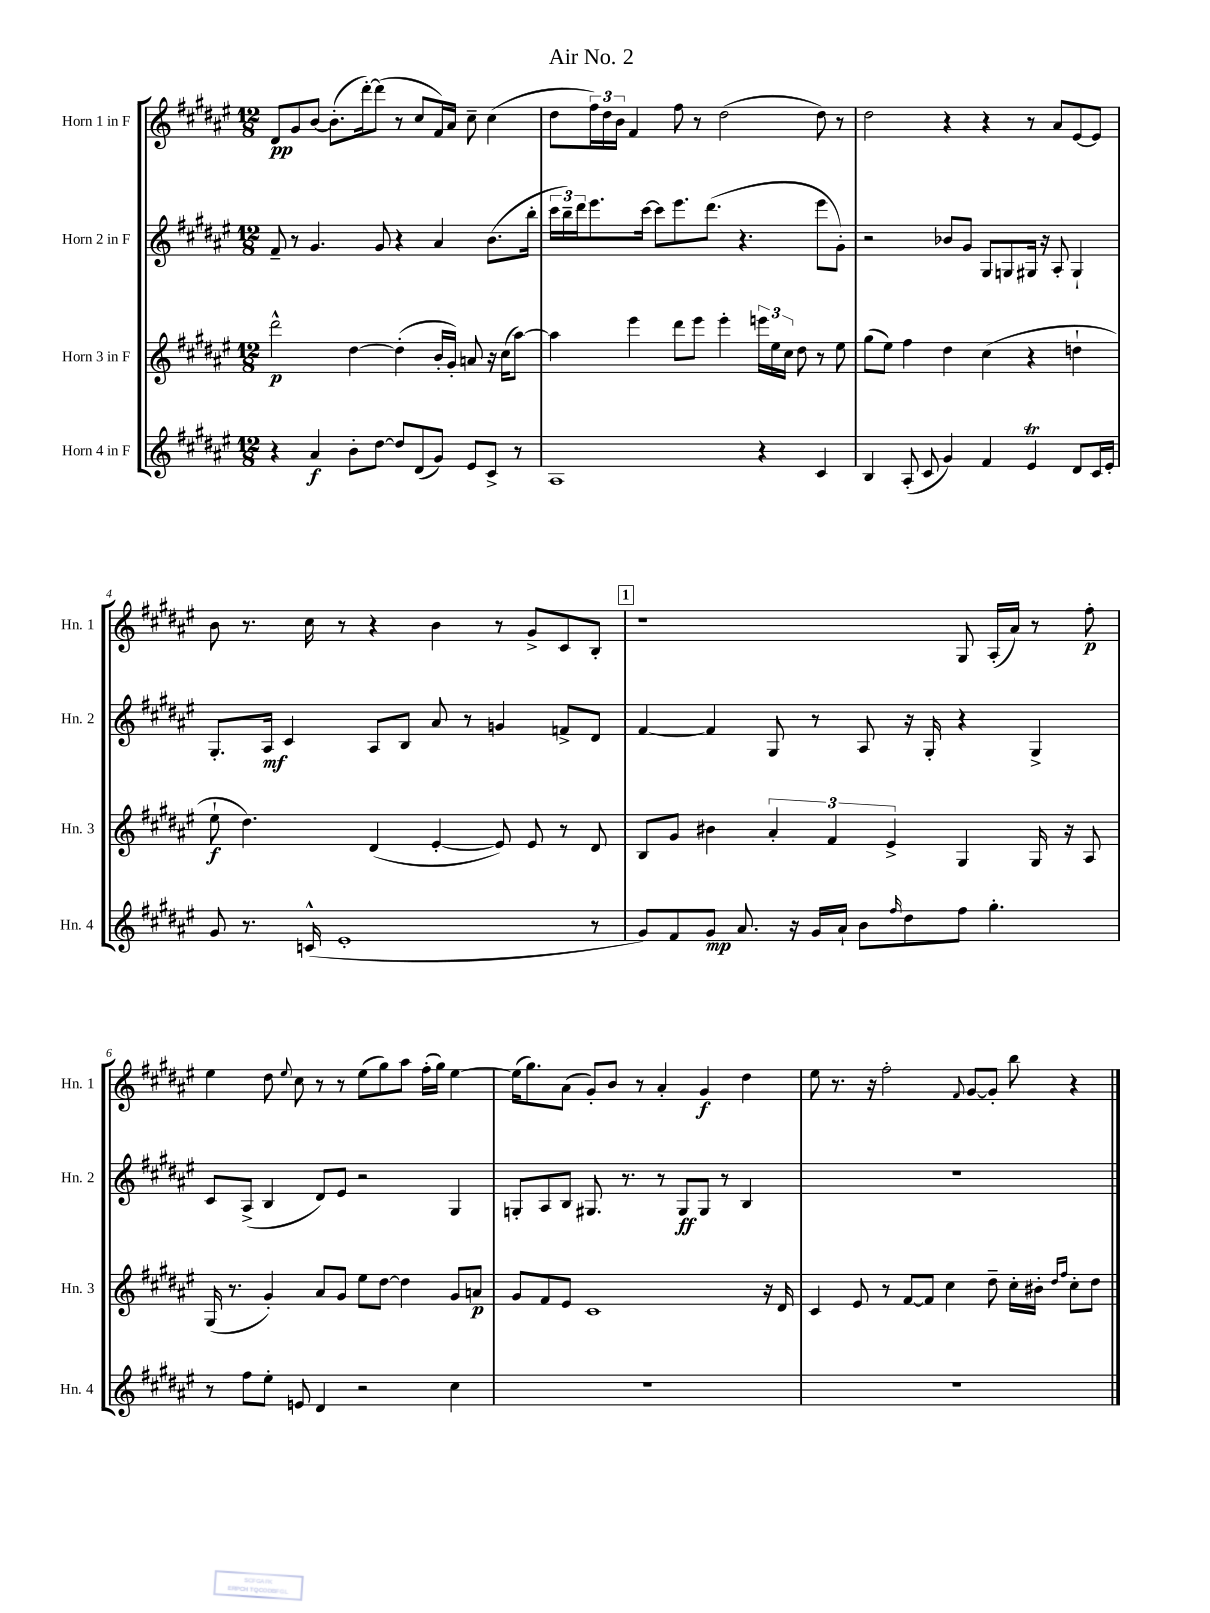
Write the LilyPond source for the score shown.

\header { title = "Air No. 2" }
<<
\new StaffGroup <<
\new Staff = "s0" \with { instrumentName = "Horn 1 in F" shortInstrumentName = "Hn. 1" } {
    \clef treble \key fis \major \numericTimeSignature \time 12/8
    dis'8\pp gis'8 b'8~ b'8.-.( dis'''16~-.) dis'''8( r8 cis''8 fis'16) ais'16 cis''8-- cis''4( |
    dis''8 \tuplet 3/2 { fis''16) dis''16 b'16 } fis'4 fis''8 r8 dis''2( dis''8) r8 |
    dis''2 r4 r4 r8 ais'8 eis'8~ eis'8 |
    b'8 r8. cis''16 r8 r4 b'4 r8 gis'8-> cis'8 b8-. |
    \mark \markup { \box "1" } r1 gis8 ais16-.( ais'16) r8 fis''8-.\p |
    eis''4 dis''8 \appoggiatura { eis''8 } cis''8 r8 r8 eis''8( gis''8) ais''8 fis''16-.( gis''16) eis''4~ |
    eis''16( gis''8.) ais'8( gis'8-.) b'8 r8 ais'4-. gis'4\f dis''4 |
    eis''8 r8. r16 fis''2-. \appoggiatura { fis'8 } gis'8~ gis'8-. b''8 r4 \bar "|." |
}
\new Staff = "s1" \with { instrumentName = "Horn 2 in F" shortInstrumentName = "Hn. 2" } {
    \clef treble \key fis \major \numericTimeSignature \time 12/8
    fis'8-- r8 gis'4. gis'8 r4 ais'4 b'8.( b''16-. |
    \tuplet 3/2 { cis'''16 b''16--) dis'''16 } eis'''8. cis'''16~ cis'''8 eis'''8. dis'''8.( r4. eis'''8 gis'8-.) |
    r2 bes'8 gis'8 gis8 g8 gis16 r16 ais8-. gis4-! |
    gis8.-. ais16\mf cis'4 ais8 b8 ais'8 r8 g'4 f'8-> dis'8 |
    \mark \markup { \box "1" } fis'4~ fis'4 gis8 r8 ais8 r16 gis16-. r4 gis4-> |
    cis'8 ais8->( b4 dis'8) eis'8 r2 gis4 |
    g8-. ais8 b8 gis8. r8. r8 gis8\ff gis8 r8 b4 |
    R1. \bar "|." |
}
\new Staff = "s2" \with { instrumentName = "Horn 3 in F" shortInstrumentName = "Hn. 3" } {
    \clef treble \key fis \major \numericTimeSignature \time 12/8
    dis'''2-^\p dis''4~ dis''4-.( b'16-. gis'16-.) a'8 r16 cis''16( ais''8~) |
    ais''4 eis'''4 dis'''8 eis'''8 eis'''4-. \tuplet 3/2 { e'''16 eis''16 cis''16 } dis''8 r8 eis''8 |
    gis''8( eis''8) fis''4 dis''4 cis''4( r4 d''4-! |
    eis''8-!\f dis''4.) dis'4( eis'4~-. eis'8) eis'8 r8 dis'8 |
    \mark \markup { \box "1" } b8 gis'8 bis'4 \tuplet 3/2 { ais'4-. fis'4 eis'4-> } gis4 gis16 r16 ais8 |
    gis16( r8. gis'4-.) ais'8 gis'8 eis''8 dis''8~ dis''4 gis'8 a'8\p |
    gis'8 fis'8 eis'8 cis'1 r16 dis'16 |
    cis'4 eis'8 r8 fis'8~ fis'8 cis''4 dis''8-- cis''16-. bis'16-. \grace { dis''16 fis''16 } cis''8-. dis''8 \bar "|." |
}
\new Staff = "s3" \with { instrumentName = "Horn 4 in F" shortInstrumentName = "Hn. 4" } {
    \clef treble \key fis \major \numericTimeSignature \time 12/8
    r4 ais'4\f b'8-. dis''8~ dis''8 dis'8( gis'8) eis'8 cis'8-> r8 |
    ais1 r4 cis'4 |
    b4 ais8-.( cis'8 gis'4) fis'4 eis'4\trill dis'8 cis'16 eis'16-. |
    gis'8 r8. c'16-^( eis'1-. r8 |
    \mark \markup { \box "1" } gis'8) fis'8 gis'8\mp ais'8. r16 gis'16 ais'16-! b'8 \grace { fis''16 } dis''8 fis''8 gis''4.-. |
    r8 fis''8 eis''8-. e'8 dis'4 r2 cis''4 |
    R1. |
    R1. \bar "|." |
}
>>
>>
